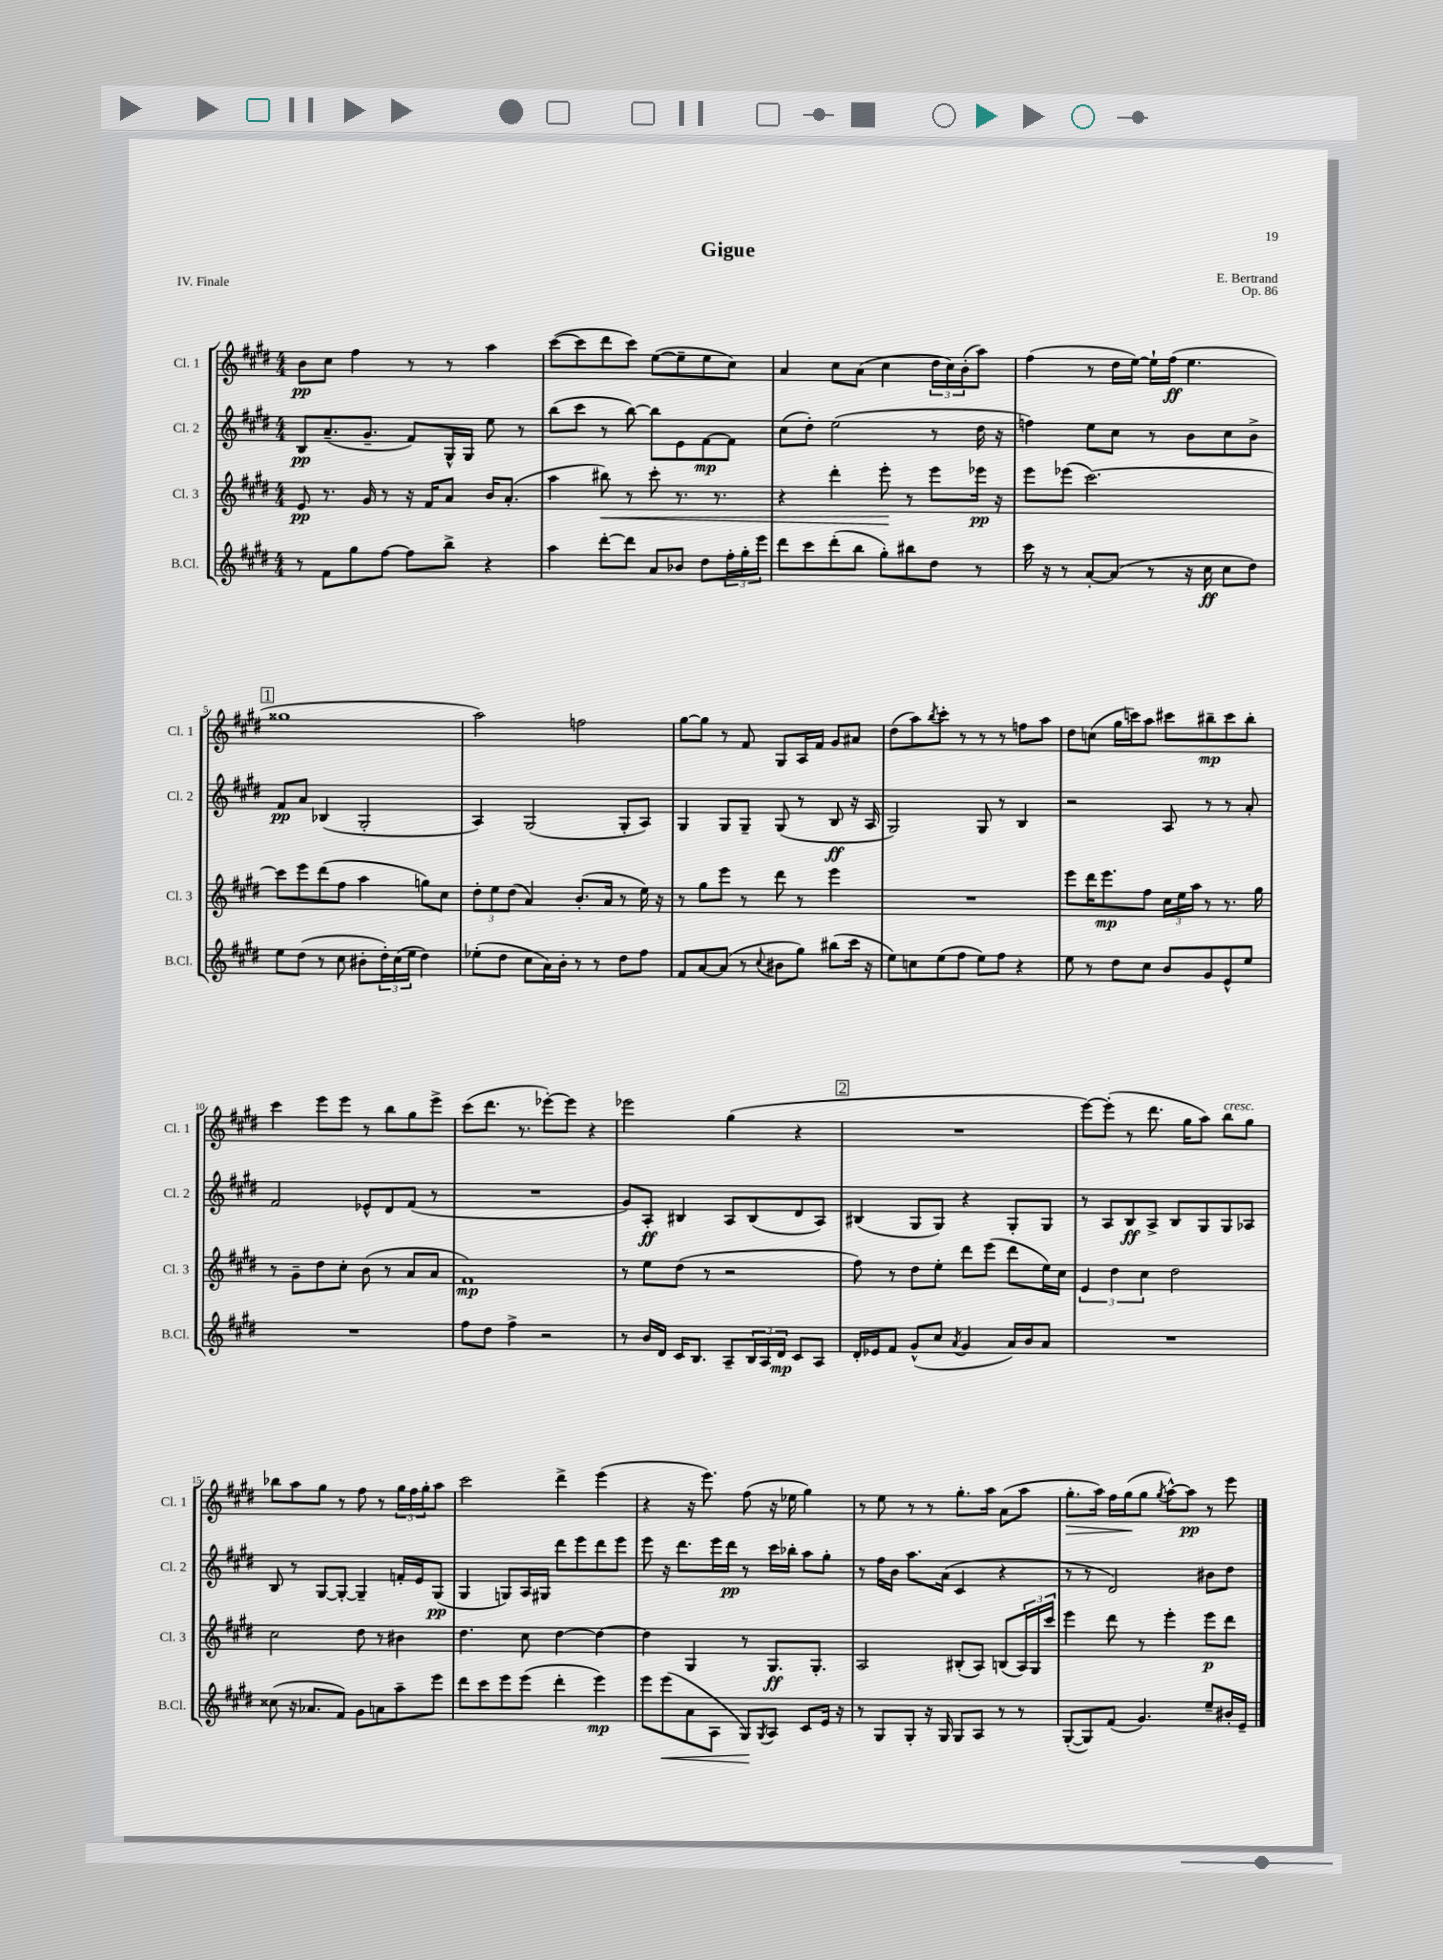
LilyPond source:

\header { title = "Gigue" composer = "E. Bertrand" opus = "Op. 86" piece = "IV. Finale" }
<<
\new StaffGroup <<
\new Staff = "s0" \with { instrumentName = "Cl. 1" shortInstrumentName = "Cl. 1" } {
    \clef treble \key e \major \numericTimeSignature \time 4/4
    b'8\pp cis''8 fis''4 r8 r8 a''4 |
    cis'''8~( cis'''8 dis'''8 cis'''8) e''8~( e''8-- e''8 cis''8) |
    a'4 cis''8 a'8( cis''4 \tuplet 3/2 { dis''16 cis''16) b'16-.( } a''8) |
    fis''4( r8 dis''16 e''16~) e''16-! fis''16\ff( e''4. |
    \mark \markup { \box "1" } gisis''1 |
    a''2) f''2 |
    gis''8~ gis''8 r8 fis'8 gis8 a16 fis'16 gis'8 ais'8 |
    dis''8( a''8) \acciaccatura { b''8 } cis'''8-. r8 r8 r8 f''8 a''8 |
    dis''8 c''8( gis''16 c'''16) a''8 cis'''8 bis''8--\mp cis'''8 bis''8-. |
    cis'''4 e'''8 e'''8 r8 b''8 gis''8 e'''8-> |
    cis'''8( dis'''8. r8. ees'''8~-.) ees'''8 r4 |
    ees'''2 gis''4( r4 |
    \mark \markup { \box "2" } R1 |
    e'''8~) e'''8-.( r8 dis'''8. gis''16 a''8) b''8^\markup { \italic "cresc." } gis''8 |
    bes''8 a''8 gis''8 r8 fis''8 r8 \tuplet 3/2 { gis''16 fis''16 gis''16-. } a''8 |
    cis'''2 dis'''4-> e'''4( |
    r4 r16 e'''8.) fis''8( r16 ees''16 gis''4) |
    r8 e''8 r8 r8 gis''8.-. a''16 a'8( a''8 |
    gis''8.-.\> a''16) fis''16 gis''16\!( gis''8 \acciaccatura { gis''8 } a''8~-^) a''8\pp r8 e'''8 \bar "|." |
}
\new Staff = "s1" \with { instrumentName = "Cl. 2" shortInstrumentName = "Cl. 2" } {
    \clef treble \key e \major \numericTimeSignature \time 4/4
    b8\pp a'8.--( gis'8.-- fis'8) gis16-^ gis16 e''8 r8 |
    b''8( cis'''8 r8 b''8~) b''8 e'8 fis'8~\mp fis'8 |
    cis''8( dis''8-.) e''2( r8 dis''16 r16 |
    f''4) e''8 cis''8 r8 b'8 cis''8 b'8-> |
    \mark \markup { \box "1" } fis'8\pp a'8 bes4( gis2-. |
    a4) gis2( gis8-. a8) |
    gis4 gis8 gis8-- gis8( r8 b8\ff r16 a16 |
    gis2) gis8 r8 b4 |
    r2 a8 r8 r8 a'8-. |
    fis'2 ees'8-^ dis'8 fis'8( r8 |
    R1 |
    gis'8) a8-.\ff bis4 a8 bis8( dis'8 a8) |
    \mark \markup { \box "2" } bis4( gis8 gis8) r4 gis8-. gis8 |
    r8 a8 b8\ff a8-> b8 gis8 gis8 aes8 |
    b8 r8 gis8~ gis8~-. gis4-- f'16-. e'16 gis8\pp( |
    gis4 g8) a16 gis16 dis'''8 e'''8 dis'''8 e'''8 |
    e'''8 r16 dis'''8. e'''16 dis'''16\pp r8 cis'''16 bes''16-. a''8 gis''8-. |
    r8 fis''16 b'16 a''8. a'16( cis'4 r4 |
    r8 r8 dis'2) bis'8 dis''8 \bar "|." |
}
\new Staff = "s2" \with { instrumentName = "Cl. 3" shortInstrumentName = "Cl. 3" } {
    \clef treble \key e \major \numericTimeSignature \time 4/4
    e'8\pp r8. gis'16 r8 r16 fis'16 a'8 b'16 a'8.-.( |
    a''4 bis''8\<) r8 cis'''8-. r8. r8. |
    r4 dis'''4-. e'''8-.\! r8 e'''8 ees'''16\pp r16 |
    e'''8 ees'''8( cis'''2.~) |
    \mark \markup { \box "1" } cis'''8 e'''8 dis'''8( fis''8 a''4 g''8) cis''8 |
    \tuplet 3/2 { dis''8-. e''8 dis''8( } a'4) b'8.-.( a'16 r8 e''16) r16 |
    r8 gis''8 e'''8 r8 dis'''8 r8 e'''4 |
    R1 |
    e'''8 dis'''16 e'''8.\mp fis''8 \tuplet 3/2 { cis''16 e''16 a''16 } r8 r8. gis''16 |
    r8 gis'8-- dis''8 cis''8-. b'8( r8 a'8 a'8 |
    fis'1\mp) |
    r8 e''8 dis''8( r8 r2 |
    \mark \markup { \box "2" } fis''8) r8 dis''8 e''8-. dis'''8 e'''8( dis'''8 e''16) cis''16 |
    \tuplet 3/2 { e'4 dis''4 cis''4 } dis''2 |
    cis''2 dis''8 r8 bis'4 |
    dis''4. cis''8 dis''4~ dis''4~ |
    dis''4 gis4 r8 gis8.\ff gis8.-. |
    a2 bis8-.( a8) b8( \tuplet 3/2 { a16) gis16 cis'''16 } |
    e'''4 dis'''8 r8 e'''4-. e'''8\p dis'''8 \bar "|." |
}
\new Staff = "s3" \with { instrumentName = "B.Cl." shortInstrumentName = "B.Cl." } {
    \clef treble \key e \major \numericTimeSignature \time 4/4
    r8 fis'8 gis''8 fis''8~ fis''8 b''8-> r4 |
    a''4 dis'''8~-. dis'''8 a'8 bes'8 dis''8 \tuplet 3/2 { fis''16-. gis''16-. e'''16 } |
    dis'''8 cis'''8 dis'''8-.( b''8 gis''8-.) bis''8 dis''8 r8 |
    cis'''16 r16 r8 a'8~-. a'8( r8 r16 cis''16\ff cis''8 dis''8) |
    \mark \markup { \box "1" } e''8 dis''8( r8 cis''8 bis'8-. \tuplet 3/2 { dis''16-.) cis''16( e''16 } dis''4) |
    ees''8-.( dis''8 cis''8 a'16) b'16-. r8 r8 dis''8 fis''8 |
    fis'8 a'8~ a'8( r8 \appoggiatura { cis''8 } bis'8 gis''8) bis''8( cis'''16 r16 |
    e''8) c''8 e''8( fis''8 e''8) fis''8 r4 |
    e''8 r8 dis''8 cis''8 b'8 gis'8 e'8-^ e''8 |
    R1 |
    fis''8 dis''8 fis''4-> r2 |
    r8 b'16 dis'16 cis'16 b8. a8-- \tuplet 3/2 { b16 a16 dis'16\mp } cis'8 a8 |
    \mark \markup { \box "2" } dis'16-. ees'16 fis'8 gis'8-^( cis''8 \acciaccatura { a'8 } gis'4 a'16) b'16 a'8 |
    R1 |
    cisis''8( r16 aes'8. fis'8) gis'8 a'8 a''8-- e'''8 |
    dis'''8 cis'''8 e'''8 e'''8( dis'''4-. e'''4\mp) |
    e'''8 e'''8\<( a'8 a8 gis8\!) \acciaccatura { gis8 } a8 cis'8 e'16 r16 |
    r8 gis8 gis8-. r16 gis16 gis8 a8 r8 r8 |
    gis8~-.( gis8) fis'8( gis'4.) e''8-- bis'16-. e'16-- \bar "|." |
}
>>
>>
